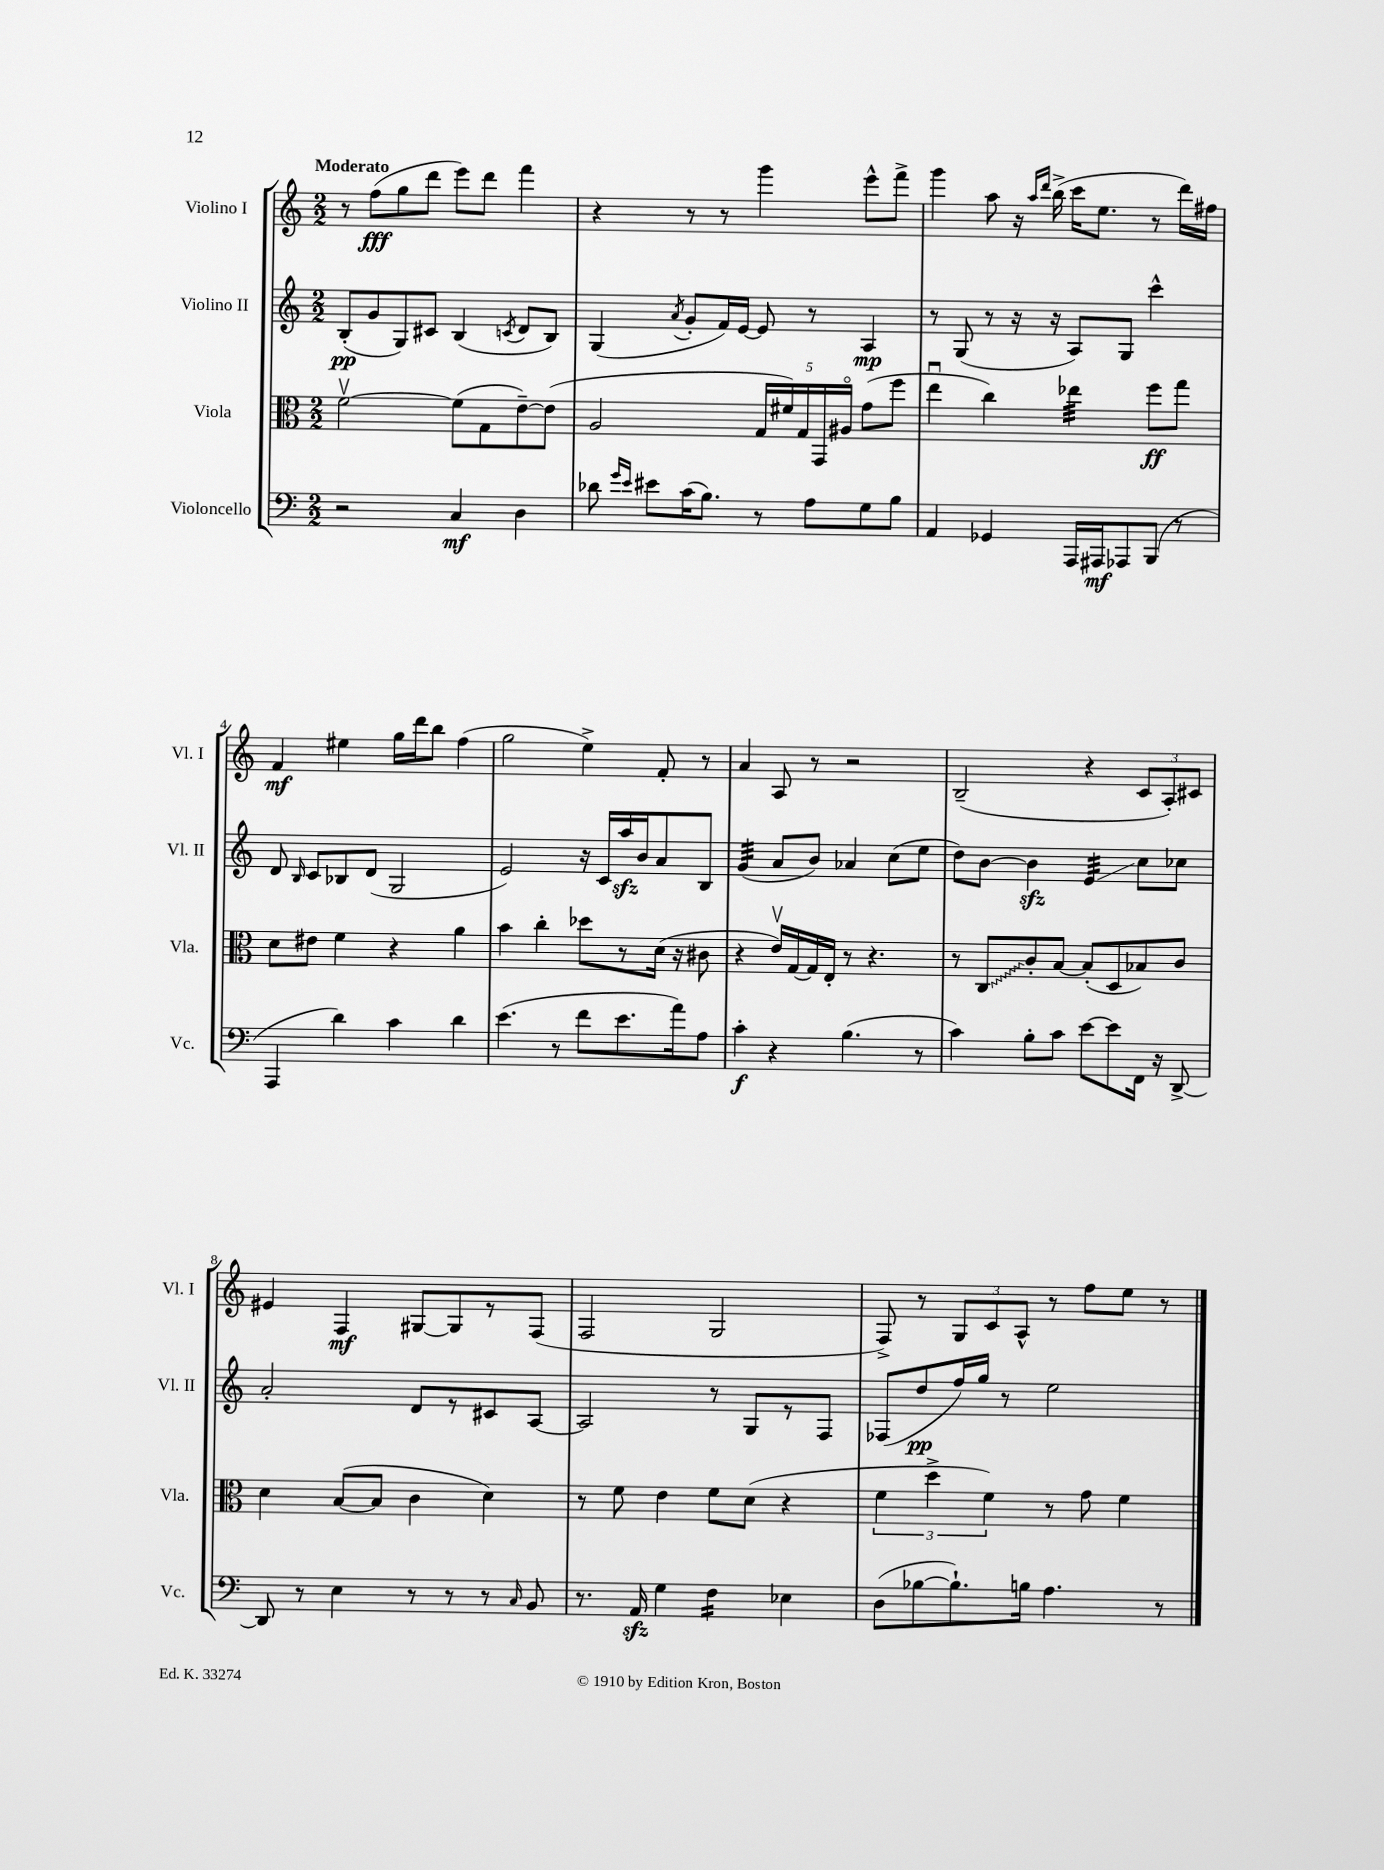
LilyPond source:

<<
\new StaffGroup <<
\new Staff = "s0" \with { instrumentName = "Violino I" shortInstrumentName = "Vl. I" } {
    \clef treble \key c \major \numericTimeSignature \time 2/2 \tempo "Moderato"
    \autoBeamOff r8 f''8[\fff( g''8 d'''8] e'''8[) d'''8] f'''4 |
    r4 r8 r8 g'''4 e'''8[-^ f'''8]-> |
    g'''4 a''8 r16 \grace { a''16[ d'''16] } b''16->( c'''16[ e''8.] r8 d'''16[) fis''16] |
    f'4\mf eis''4 g''16[ d'''16 b''8] f''4( |
    g''2 e''4->) f'8-. r8 |
    a'4 a8 r8 r2 |
    b2--( r4 \tuplet 3/2 { c'8[ a8-.) cis'8] } |
    eis'4 f4\mf gis8[~ gis8 r8 f8]( |
    f2 g2 |
    f8->) r8 \tuplet 3/2 { g8[ c'8 a8]-^ } r8 f''8[ e''8] r8 \bar "|." |
}
\new Staff = "s1" \with { instrumentName = "Violino II" shortInstrumentName = "Vl. II" } {
    \clef treble \key c \major \numericTimeSignature \time 2/2
    \autoBeamOff b8[-.\pp( g'8 g8) cis'8] b4( \acciaccatura { c'8 } d'8[ b8]) |
    g4( \acciaccatura { a'8 } g'8[-. f'16) e'16]~ e'8 r8 a4\mp |
    r8 g8( r8 r16 r16 a8[) g8] c'''4-^ |
    d'8 \grace { b16 } c'8[ bes8 d'8]( g2 |
    e'2) r16 c'16[ a''16\sfz b'16 a'8 b8] |
    g'4:32( a'8[ b'8]) aes'4 c''8[( e''8] |
    d''8[) b'8]~ b'4\sfz e'4:32\glissando c''8[ ces''8] |
    a'2-. d'8[ r8 cis'8 a8]~ |
    a2 r8 g8[ r8 f8] |
    fes8[( d''8\pp f''16) g''16] r8 e''2 \bar "|." |
}
\new Staff = "s2" \with { instrumentName = "Viola" shortInstrumentName = "Vla." } {
    \clef alto \key c \major \numericTimeSignature \time 2/2
    \autoBeamOff f'2~\upbow f'8[( g8 e'8~--) e'8]( |
    a2 \tuplet 5/4 { g16[ fis'16) g16 g,16 ais16]\flageolet } g'8[( f''8] |
    e''4\downbow c''4) ees''4:32 f''8[\ff g''8] |
    d'8[ eis'8] f'4 r4 a'4 |
    b'4 c''4-. des''8[ r8 d'16]( r16 cis'8 |
    r4 e'16[\upbow) g16~ g16 e16]-. r8 r4. |
    r8 \once \override Glissando.style = #'zigzag c8[\glissando c'8-. b8]~ b8[-.( d8 bes8) c'8] |
    d'4 b8[~( b8] c'4 d'4) |
    r8 f'8 e'4 f'8[ d'8]( r4 |
    \tuplet 3/2 { f'4 d''4-> f'4) } r8 g'8 f'4 \bar "|." |
}
\new Staff = "s3" \with { instrumentName = "Violoncello" shortInstrumentName = "Vc." } {
    \clef bass \key c \major \numericTimeSignature \time 2/2
    \autoBeamOff r2 c4\mf d4 |
    des'8 \grace { g'16[ e'16] } eis'8[ c'16( b8.]) r8 a8[ g8 b8] |
    a,4 ges,4 a,,16[ ais,,16\mf aes,,8 b,,8]( r8 |
    a,,4 d'4) c'4 d'4 |
    e'4.( r8 f'8[ e'8. a'16) a8] |
    c'4-.\f r4 b4.( r8 |
    c'4) b8[-. c'8] e'8[~ e'8 f,16] r16 d,8~-> |
    d,8 r8 e4 r8 r8 r8 \grace { c16 } b,8 |
    r8. a,16\sfz g4 f4:16 ees4 |
    d8[( bes8~ bes8.-!) b16] a4. r8 \bar "|." |
}
>>
>>
